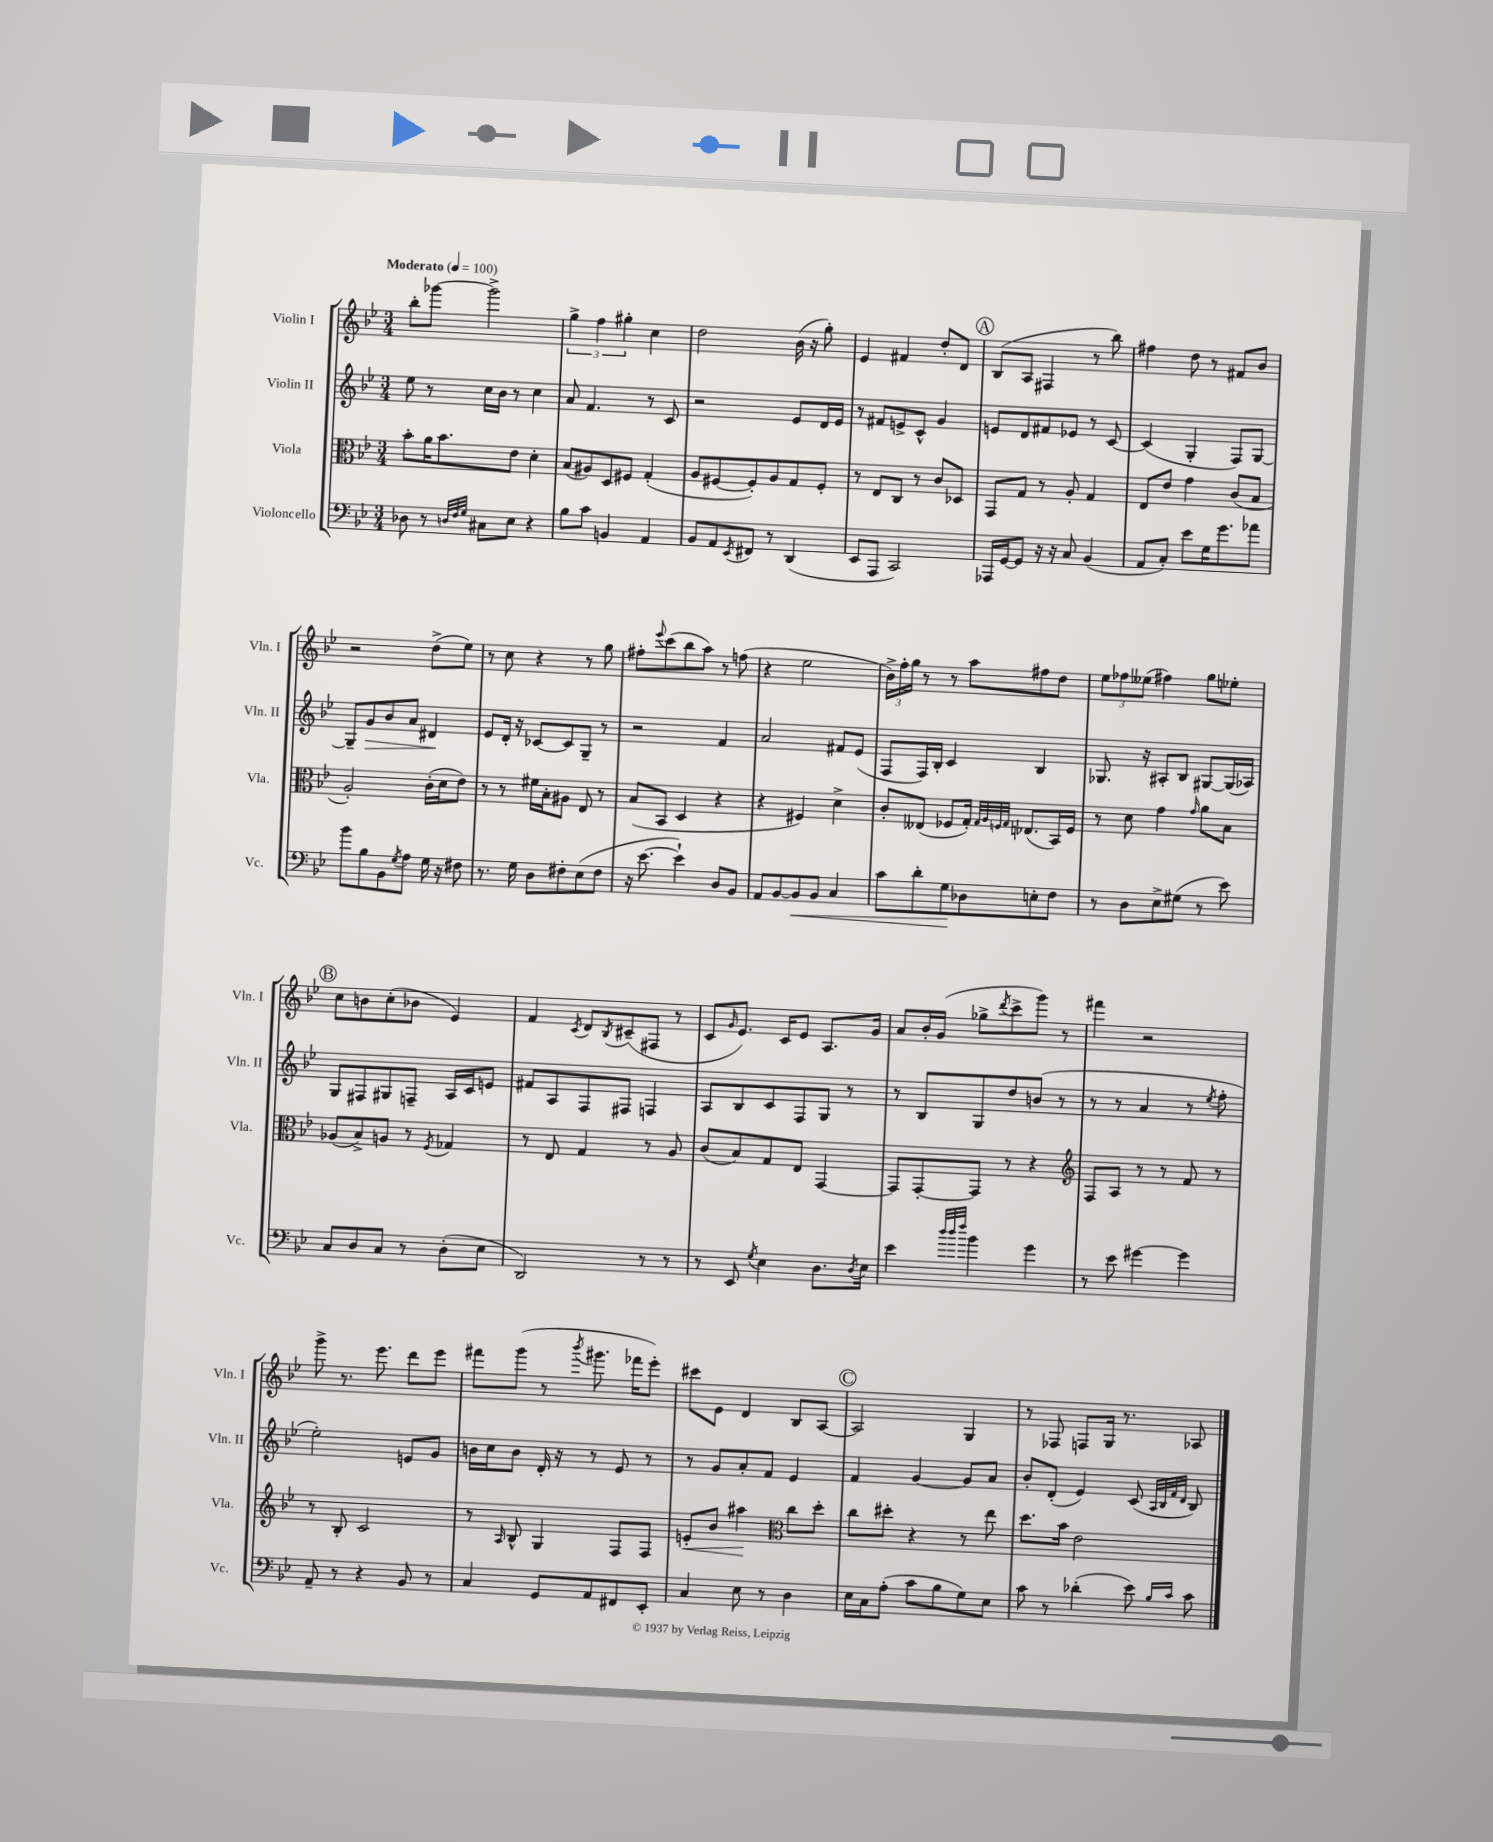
<<
\new StaffGroup <<
\new Staff = "s0" \with { instrumentName = "Violin I" shortInstrumentName = "Vln. I" } {
    \clef treble \key bes \major \numericTimeSignature \time 3/4 \tempo "Moderato" 4 = 100
    bes''8-. ges'''8~ ges'''2-> |
    \tuplet 3/2 { g''4-> f''4 gis''4-. } c''4 |
    d''2 bes'16( r16 g''8-.) |
    ees'4 fis'4 d''8-. d'8 |
    \mark \markup { \circle "A" } bes8( a8 fis4 r8 bes''8) |
    fis''4 d''8 r8 fis'8 bes'8 |
    r2 d''8->( ees''8) |
    r8 c''8 r4 r8 g''8 |
    fis''8-. \appoggiatura { ees'''8 } c'''8( bes''8 a''8) r8 f''8( |
    r4 ees''2 |
    \tuplet 3/2 { bes'16->) f''16-. g''16 } r8 r8 a''8 fis''8 d''8 |
    \tuplet 3/2 { ees''8 fes''8 eeses''8( } fis''4) g''8 ees''8-. |
    \mark \markup { \circle "B" } c''8 b'8 c''8-.( bes'8 ees'4) |
    f'4 \acciaccatura { c'8 } d'8 \acciaccatura { bes8 } cis'8--( fis8 r8 |
    c'8 \grace { g'16 } ees'8.) c'16 ees'8 a8. g'16 |
    a'8 bes'16-. g'16( ges''8-> \acciaccatura { d'''8 } c'''8-> g'''8) r8 |
    fis'''4 r2 |
    g'''8-> r8. ees'''8. d'''8 ees'''8 |
    fis'''8 g'''8( r8 \acciaccatura { bes'''8 } gis'''8. fes'''16 ees'''8-.) |
    cis'''8 ees'8 d'4 bes8 a8~ |
    \mark \markup { \circle "C" } a2 g4 |
    r8 fes8 f8 g16 r8. aes8 \bar "|." |
}
\new Staff = "s1" \with { instrumentName = "Violin II" shortInstrumentName = "Vln. II" } {
    \clef treble \key bes \major \numericTimeSignature \time 3/4
    ees''8 r8 c''16 bes'16 r8 c''4 |
    a'8 f'4. r8 c'8 |
    r2 ees'8 d'16 ees'16 |
    r8 fis'8 e'8-> c'8-^ g'4 |
    \mark \markup { \circle "A" } e'8 d'8 fis'8 ees'8 r8 c'8~ |
    c'4( g4-. f8) g8~ |
    g8-- g'8\> bes'8 a'8 dis'4\! |
    ees'8 d'16-. r16 ces'8~ ces'8 g8-- r8 |
    r2 f'4 |
    a'2 fis'8 ees'8( |
    f8 f16) bes16-. c'4 bes4 |
    ges8. r16 ais8-. bes8 gis8~ gis16( aes16) |
    \mark \markup { \circle "B" } g8 fis8 gis8 f8-- a16 c'16 e'8 |
    fis'8 a8 f8 fis8 f4 |
    a8 bes8 c'8 f8 g8 r8 |
    r8 bes8 g8 d''8 b'8( r8 |
    r8 r8 a'4 r8 \acciaccatura { ees''8 } f''8-. |
    ees''2-.) e'8 g'8 |
    b'16 c''16 b'8 d'16-. r16 r8 ees'8 r8 |
    r8 g'8 a'8-. f'8 ees'4 |
    \mark \markup { \circle "C" } f'4 g'4~ g'8 a'8 |
    bes'8-. d'8-.( ees'4) c'8( \grace { a32 bes32 f'32 d'32 } bes8) \bar "|." |
}
\new Staff = "s2" \with { instrumentName = "Viola" shortInstrumentName = "Vla." } {
    \clef alto \key bes \major \numericTimeSignature \time 3/4
    bes'8-. a'16 bes'8. ees'8 d'4-. |
    bes8( ais8) d8 fis8 g4-.( |
    a8 fis8~ fis8-.) a8 g8 fis8-. |
    r8 ees8 c8 r8 c'8 des8 |
    \mark \markup { \circle "A" } g,8 g8 r8 a8-. g4 |
    ees8 ees'8 g'4 c'8( bes8 |
    a2-.) c'16-.( d'16 ees'8) |
    r8 r8 fis'16 bes16-. ais8 ees8 r8 |
    bes8( bes,8 d4 r4 |
    r4 fis4) d'4-> |
    c'8-. eeses8( fes8 g16-.) \grace { g32 a32 f32 g32 } ees8.( bes,16) f16 |
    r8 d'8 g'4 \grace { g'16 } a'8 bes8 |
    \mark \markup { \circle "B" } aes8( bes8->) a8 r8 \acciaccatura { f8 } ges4 |
    r8 ees8 g4 r8 a8 |
    c'8( bes8) g8 ees8 g,4~ |
    g,8 g,8~-. g,8 r8 r4 |
    \clef treble f8 a8 r8 r8 f'8 r8 |
    r8 bes8-. c'2 |
    r8 \grace { a16 } bes8-^ g4 f8 f8 |
    e'8-.\< bes'8 ais''4\! \clef alto c''8 d''8-. |
    \mark \markup { \circle "C" } c''8 dis''8-. r4 r8 ees''8 |
    d''8. bes'16 ees'2 \bar "|." |
}
\new Staff = "s3" \with { instrumentName = "Violoncello" shortInstrumentName = "Vc." } {
    \clef bass \key bes \major \numericTimeSignature \time 3/4
    des8 r8 \grace { d32 f32 g32 } cis8 ees8 r4 |
    bes8 c'8 b,4 a,4 |
    bes,8 a,8 \acciaccatura { ees,8 } fis,8 r8 d,4( |
    ees,8 a,,8 c,2) |
    \mark \markup { \circle "A" } aes,,16 g,16~ g,8 r16 r16 c8 bes,4( |
    a,8 c8-.) ees'8 g16 g'8. aes'8 |
    bes'8 bes8 bes,8 \acciaccatura { g8 } a8 g16 r16 fis8 |
    r8. g16 d8 fis8-. ees8( fis8 |
    r16 ees'8.~ ees'4-!) d8 bes,8 |
    a,8 bes,8~ bes,8\< bes,8 c4 |
    c'8 d'8-. g8\! des8 e8-. f8 |
    r8 d8 ees8-> gis8( r8 ees'8) |
    \mark \markup { \circle "B" } c8 d8 c8 r8 d8-.( ees8 |
    d,2) r8 r8 |
    r8 ees,8 \acciaccatura { g8 } ees4 d8. \acciaccatura { d8 } ees16 |
    ees'4 \grace { d''32 d''32 f''32 } bes'4 g'4 |
    r8 ees'8 gis'4~ gis'4 |
    a,8-- r8 r4 bes,8 r8 |
    c4 g,8 a,8 fis,8 ees,8-. |
    c4 ees8 r8 d4 |
    \mark \markup { \circle "C" } ees16 c16 a8-.( c'8 bes8 g8) ees8 |
    c'8 r8 des'4-.( ees'8) \grace { bes16 c'16 } c'8 \bar "|." |
}
>>
>>
\layout { \context { \Score \remove "Bar_number_engraver" } }
